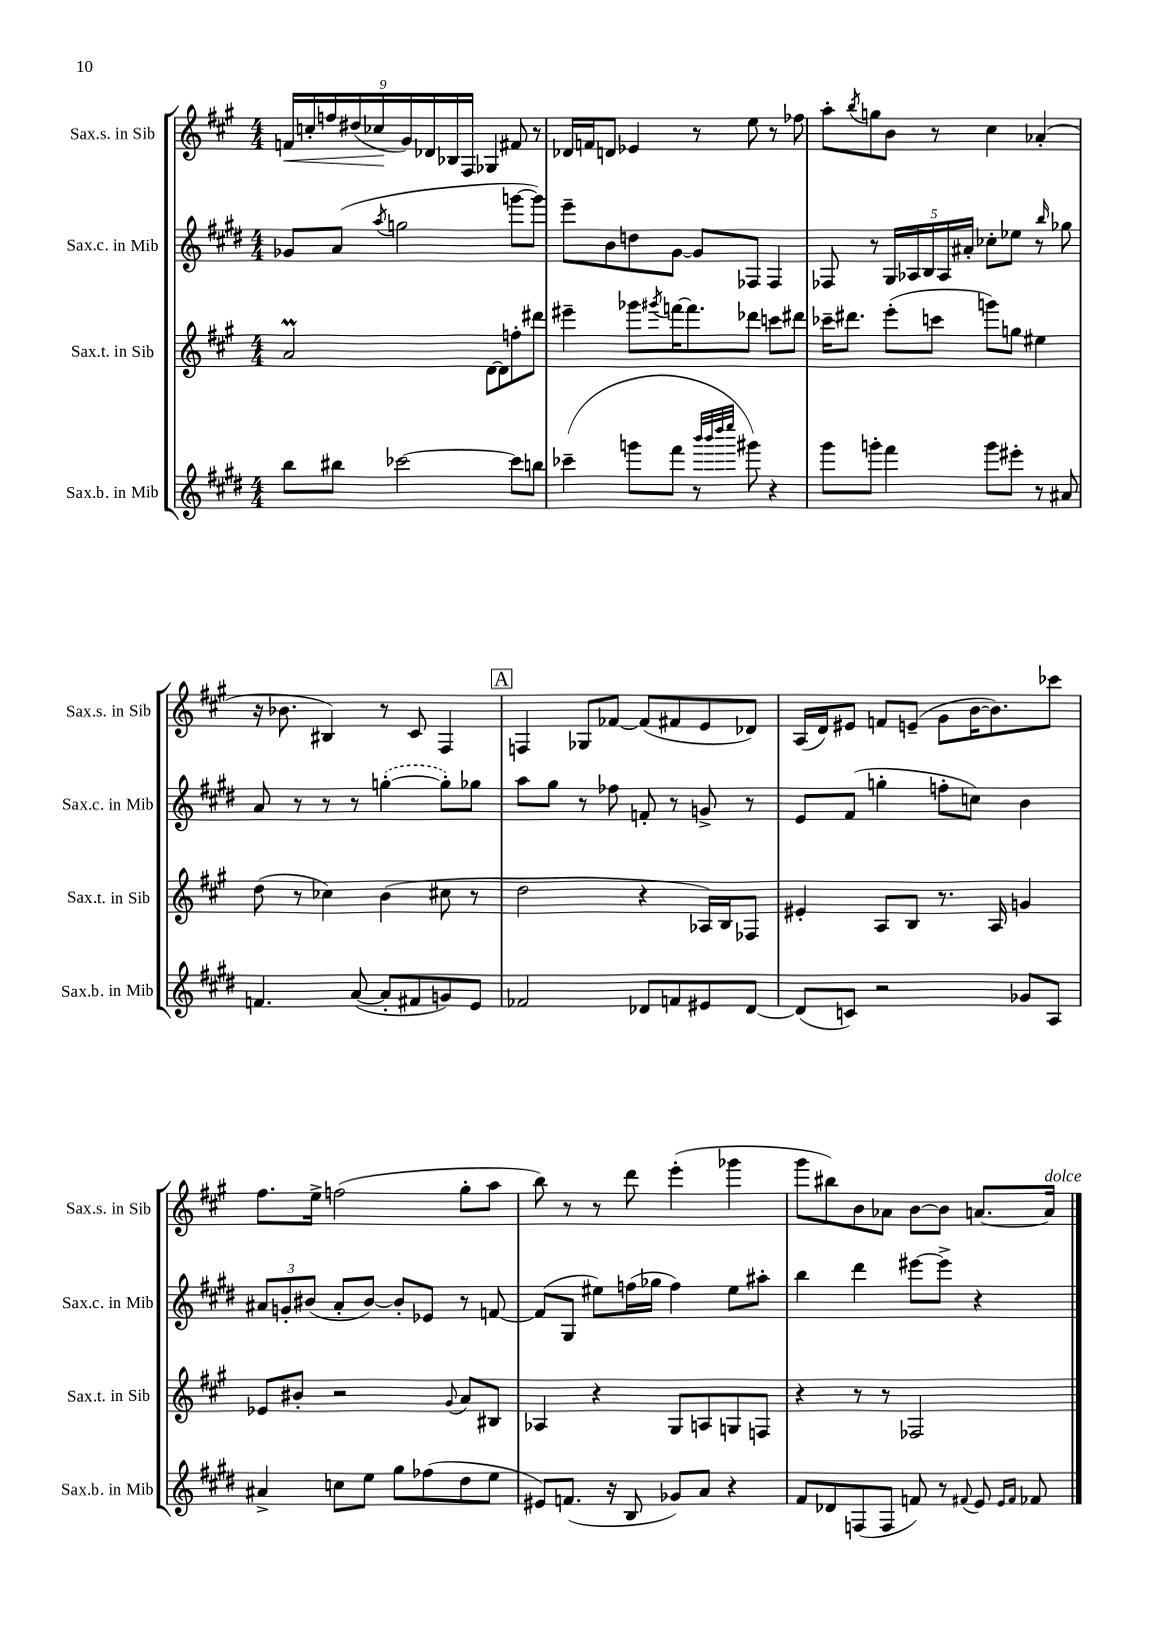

**kern	**kern	**kern	**kern
*staff4	*staff3	*staff2	*staff1
*clefG2	*clefG2	*clefG2	*clefG2
*k[f#c#g#d#]	*k[f#c#g#]	*k[f#c#g#d#]	*k[f#c#g#]
*M4/4	*M4/4	*M4/4	*M4/4
8bb	2a	8g-	18f
.	.	.	18cc'
.	.	.	18ff
8bb#	.	(8a	.
.	.	.	(18dd#
.	.	.	18cc-
.	.	8qaa	.
[2ccc-	.	2gg	.
.	.	.	18g#)
.	.	.	18d-
.	.	.	18B-
.	.	.	18F#
.	[8d	.	4G-
.	8d]	.	.
8ccc-]	8ff'	[8ggg	8f#
8bb	8ddd#	8ggg])	8r
=	=	=	=
(4ccc-~	4eee#~	8eee~	16d-
.	.	.	16f
.	.	8b	8d
8ggg	8ggg-	8dd	4e-
.	8qggg#	.	.
8fff#	[16fff	[8g#	.
.	8.fff]	.	.
8r	.	8g#]	8r
32qqbbb	.	.	.
32qqbbb	.	.	.
32qqdddd#	.	.	.
32qqeeee	.	.	.
8ggg#)	8ddd-	8F-	8ee
4r	8ccc	4F-	8r
.	8ddd#	.	8ff-
=	=	=	=
8ggg#	16ccc-~	8F-	8aa'
.	8.ddd#	.	.
.	.	.	8qbb
8ggg'	.	8r	8gg
4fff#	(8eee'	20G#	8b
.	.	20A-	.
.	.	20B	.
.	8ccc	.	8r
.	.	20A-	.
.	.	20a#'	.
8ggg	8ggg)	8cc-'	4cc#
8eee#'	8gg	8ee-	.
8r	4ee#	8r	(4a-'
.	.	16qqbb	.
8a#	.	8gg-	.
=	=	=	=
4.f	(8dd	8a	16r
.	.	.	8.b-
.	8r	8r	.
.	4cc-)	8r	4B#)
([8a	.	8r	.
8a']	(4b	([4gg'	8r
8f#	.	.	8c#
8g)	8cc#	8gg'])	4F#
8e	8r	8gg-	.
=	=	=	=
2f-	2dd	8aa	4F
.	.	8gg#	.
.	.	8r	8G-
.	.	8ff-	[8f-
8d-	4r	8f'	(8f-]
8f	.	8r	8f#
8e#	16A-)	8g^	8e
.	16B	.	.
[8d-	8F-	8r	8d-)
=	=	=	=
(8d-]	4e#'	8e	(16A
.	.	.	16d)
8c)	.	(8f#	8e#
2r	8A	4gg'	8f
.	8B	.	(8e~
.	8.r	8ff'	8g#
.	.	8cc)	[16b
.	16A	.	8.b])
8g-	4g	4b	.
8A	.	.	8ccc-
=	=	=	=
4a#^	8e-	12a#	8.ff#
.	.	12g'	.
.	8b#'	.	.
.	.	(12b#	.
.	.	.	16ee^
8cc	2r	8a#'	(2ff
8ee	.	[8b#)	.
8gg#	.	8b#']	.
(8ff-	.	8e-	.
.	8qqg#	.	.
8dd#	8a	8r	8gg#'
8ee	8B#	[8f	8aa
=	=	=	=
8e#)	4A-	(8f]	8bb)
(8.f	.	8G#	8r
.	4r	8ee#)	8r
16r	.	.	.
8B	.	(16ff	8ddd
.	.	16gg-	.
8g-)	8G#	4ff)	(4eee'
8a	8A	.	.
4r	8G	8ee#	4ggg-
.	8F	8aa#'	.
=	=	=	=
8f#	4r	4bb	8ggg#
8d-	.	.	8bb#)
(8F	8r	4ddd#	8b
8F	8r	.	8a-
8f)	2F-	[8eee#	[8b
8r	.	8eee#^]	8b]
8qqf#	.	.	.
8e	.	4r	[8.a
16qqe	.	.	.
16qqf#	.	.	.
8f-	.	.	.
.	.	.	16a]
==	==	==	==
*-	*-	*-	*-
